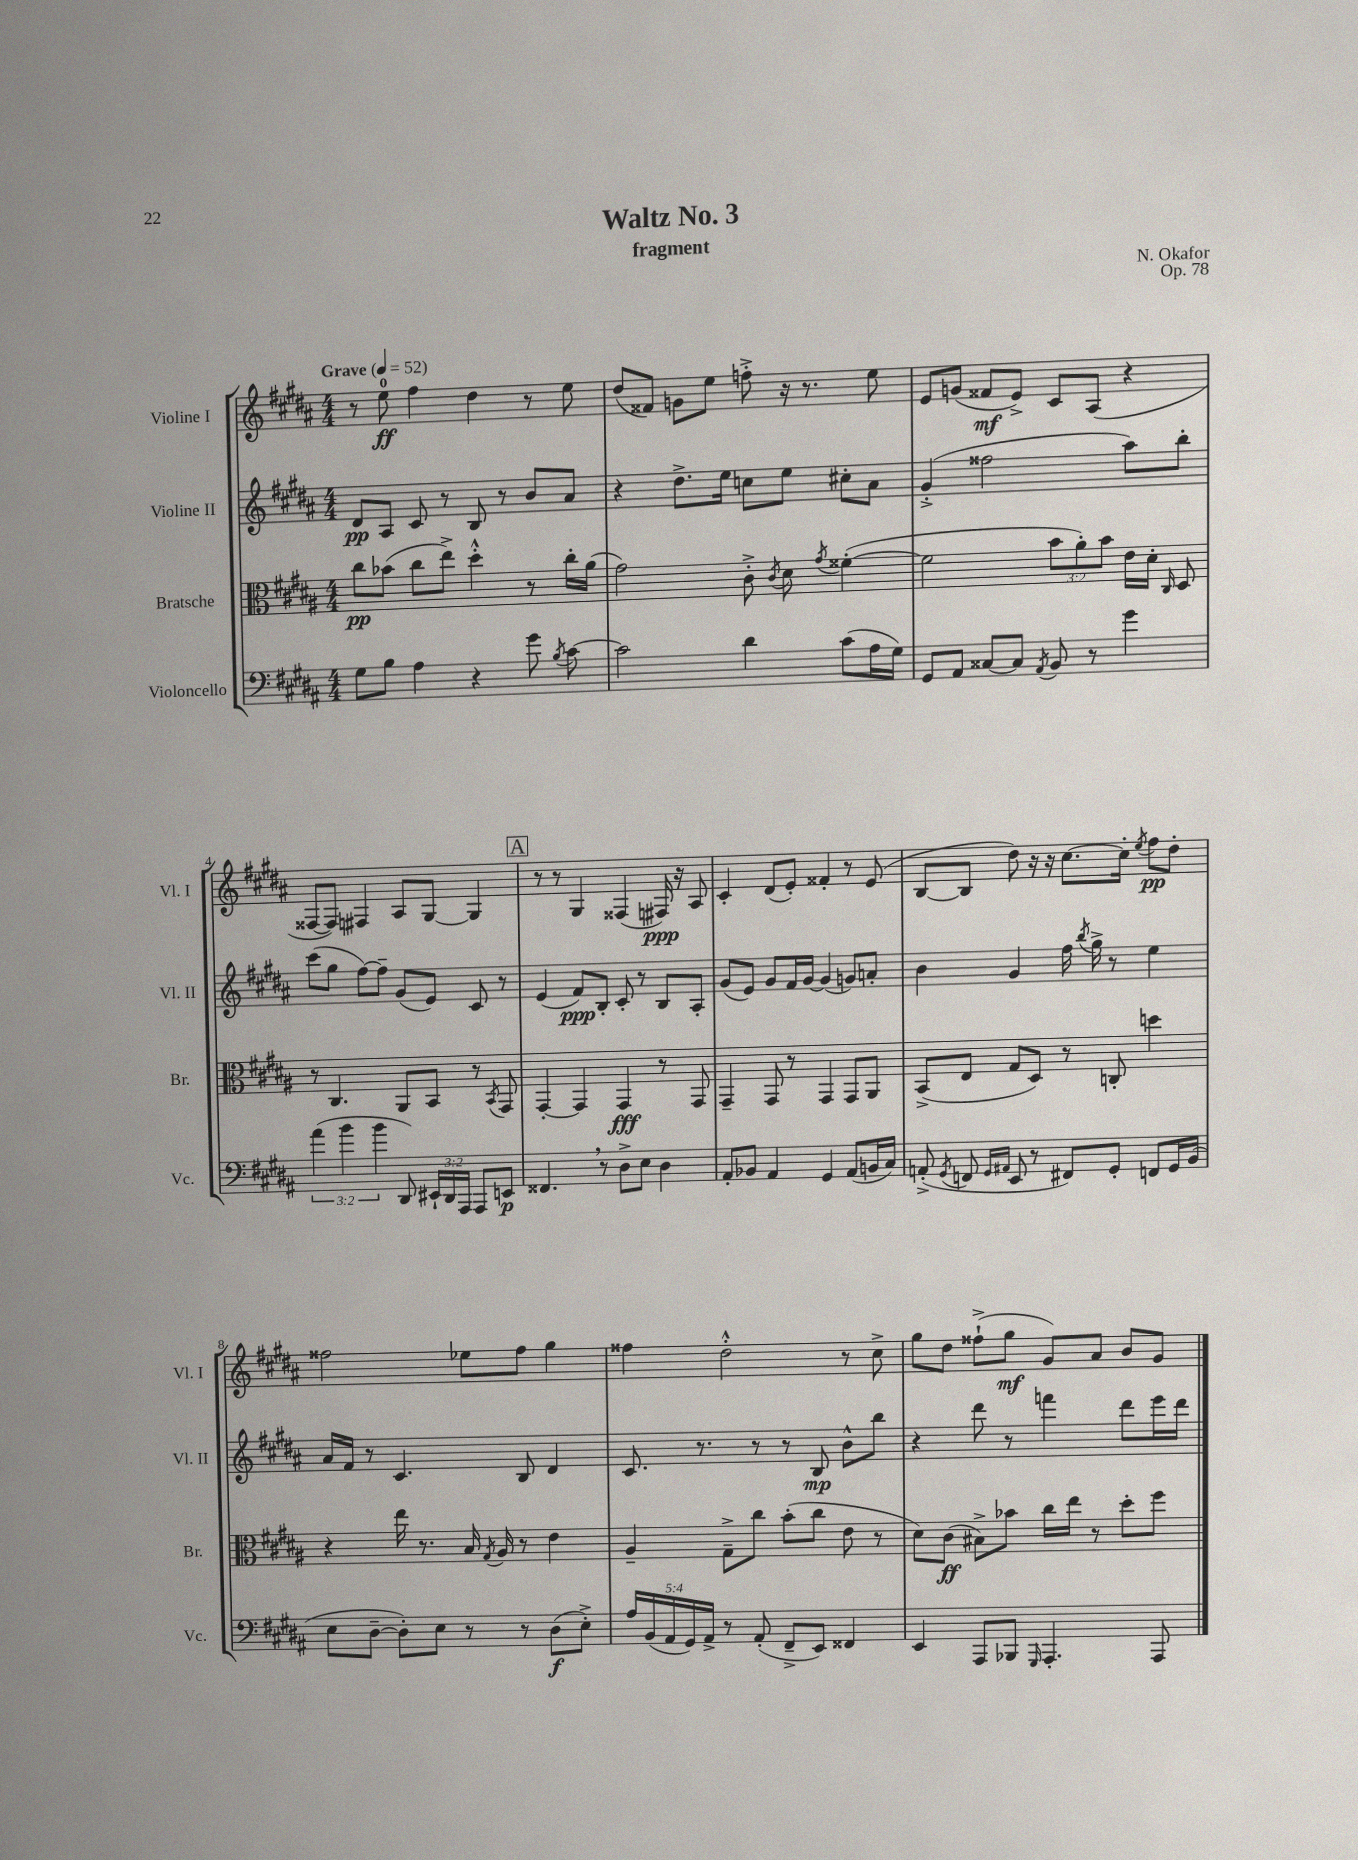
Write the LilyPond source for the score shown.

\header { title = "Waltz No. 3" composer = "N. Okafor" subtitle = "fragment" opus = "Op. 78" }
<<
\new StaffGroup <<
\new Staff = "s0" \with { instrumentName = "Violine I" shortInstrumentName = "Vl. I" } {
    \clef treble \key b \major \numericTimeSignature \time 4/4 \tempo "Grave" 4 = 52
    \autoBeamOff r8 e''8-0\ff fis''4 dis''4 r8 e''8 |
    dis''8[( fisis'8]) g'8[ e''8] f''8-.-> r16 r8. e''8 |
    e'8[ g'8]( fisis'8[\mf e'8]->) cis'8[ ais8]( r4 |
    fisis8[~ fisis8]) fis4 ais8[ gis8]~ gis4 |
    \mark \markup { \box "A" } r8 r8 gis4 fisis4( fis16\ppp) r16 ais8 |
    cis'4-. dis'8[( e'8]-.) fisis'4-. r8 e'8( |
    b8[~ b8] dis''8) r16 r16 cis''8.[~ cis''16]-. \acciaccatura { e''8 } fis''8[\pp dis''8]-. |
    fisis''2 ees''8[ fisis''8] gis''4 |
    fisis''4 dis''2-.-^ r8 cis''8-> |
    gis''8[ dis''8] fisis''8[-!->( gis''8]\mf gis'8[) ais'8] b'8[ gis'8] \bar "|." |
}
\new Staff = "s1" \with { instrumentName = "Violine II" shortInstrumentName = "Vl. II" } {
    \clef treble \key b \major \numericTimeSignature \time 4/4
    \autoBeamOff dis'8[\pp ais8] cis'8 r8 b8 r8 b'8[ ais'8] |
    r4 dis''8.[-> e''16] c''8[ e''8] cis''8[-. ais'8] |
    gis'4-.->( fisis''2 ais''8[) b''8]-. |
    cis'''8[( gis''8] fis''8[~) fis''8]-- gis'8[( e'8]) cis'8 r8 |
    \mark \markup { \box "A" } e'4( fis'8[\ppp) b8]-. cis'8-. r8 b8[ ais8]-. |
    gis'8[( e'8]) gis'8[ fis'16 gis'16]~ gis'4( g'8[) a'8]-. |
    b'4 gis'4 fis''16 \acciaccatura { b''8 } gis''16-> r8 e''4 |
    ais'16[ fis'16] r8 cis'4. b8 dis'4 |
    cis'8. r8. r8 r8 b8\mp b'8[-^ b''8] |
    r4 dis'''8 r8 f'''4 dis'''8[ e'''16 dis'''16] \bar "|." |
}
\new Staff = "s2" \with { instrumentName = "Bratsche" shortInstrumentName = "Br." } {
    \clef alto \key b \major \numericTimeSignature \time 4/4 \override Staff.TupletNumber.text = #tuplet-number::calc-fraction-text
    \autoBeamOff cis''8[\pp bes'8]( cis''8[ e''8]->) dis''4-.-^ r8 cis''16[-. ais'16]( |
    gis'2) cis'8-.-> \acciaccatura { cis'8 } dis'8 \acciaccatura { gis'8 } fisis'4~-.( |
    fisis'2 \tuplet 3/2 { b'8[ ais'8-.) b'8] } e'16[ dis'16]-. \grace { cis16 } dis8 |
    r8 cis4. ais,8[ b,8] r8 \acciaccatura { b,8 } gis,8 |
    \mark \markup { \box "A" } gis,4~-. gis,4 gis,4\fff r8 gis,8 |
    gis,4-- gis,8 r8 gis,4 gis,8[ ais,8] |
    b,8[->( e8] gis8[ dis8]) r8 c8-. d''4 |
    r4 e''16 r8. b16 \acciaccatura { gis8 } ais16 r8 e'4 |
    ais4-- gis8[---> cis''8] b'8[-.( cis''8] e'8 r8 |
    dis'8[) cis'8]\ff( bis8[->) bes'8] cis''16[ e''16] r8 dis''8[-. fis''8] \bar "|." |
}
\new Staff = "s3" \with { instrumentName = "Violoncello" shortInstrumentName = "Vc." } {
    \clef bass \key b \major \numericTimeSignature \time 4/4 \override Staff.TupletNumber.text = #tuplet-number::calc-fraction-text
    \autoBeamOff gis8[ b8] ais4 r4 gis'8 \acciaccatura { b8 } cis'8~ |
    cis'2 dis'4 cis'8[( ais16 gis16]) |
    gis,8[ ais,8] cisis8[~ cisis8] \acciaccatura { ais,8 } b,8 r8 gis'4 |
    \tuplet 3/2 { ais'4( b'4 b'4 } dis,8) \tuplet 3/2 { eis,16[-! dis,16 ais,,16] } ais,,8[ e,8]\p |
    \mark \markup { \box "A" } fisis,4. \breathe r8 dis8[-> e8] dis4 |
    ais,8[-. bes,8] ais,4 gis,4 ais,8[( b,16 cis16]) |
    a,8-.->( \acciaccatura { gis,8 } f,8 \grace { gis,16[ ais,16] } e,8 r8 fis,8[) gis,8]-. f,8[ gis,16 b,16]( |
    e8[ dis8]~-- dis8[-.) e8] r8 r8 dis8[\f( e8]-.->) |
    \tuplet 5/4 { ais16[ b,16( ais,16 gis,16) ais,16]-> } r8 ais,8-.( fis,8[---> e,8]) fisis,4 |
    e,4 ais,,8[ bes,,8] \grace { gis,,16 } ais,,4.-. ais,,8 \bar "|." |
}
>>
>>
